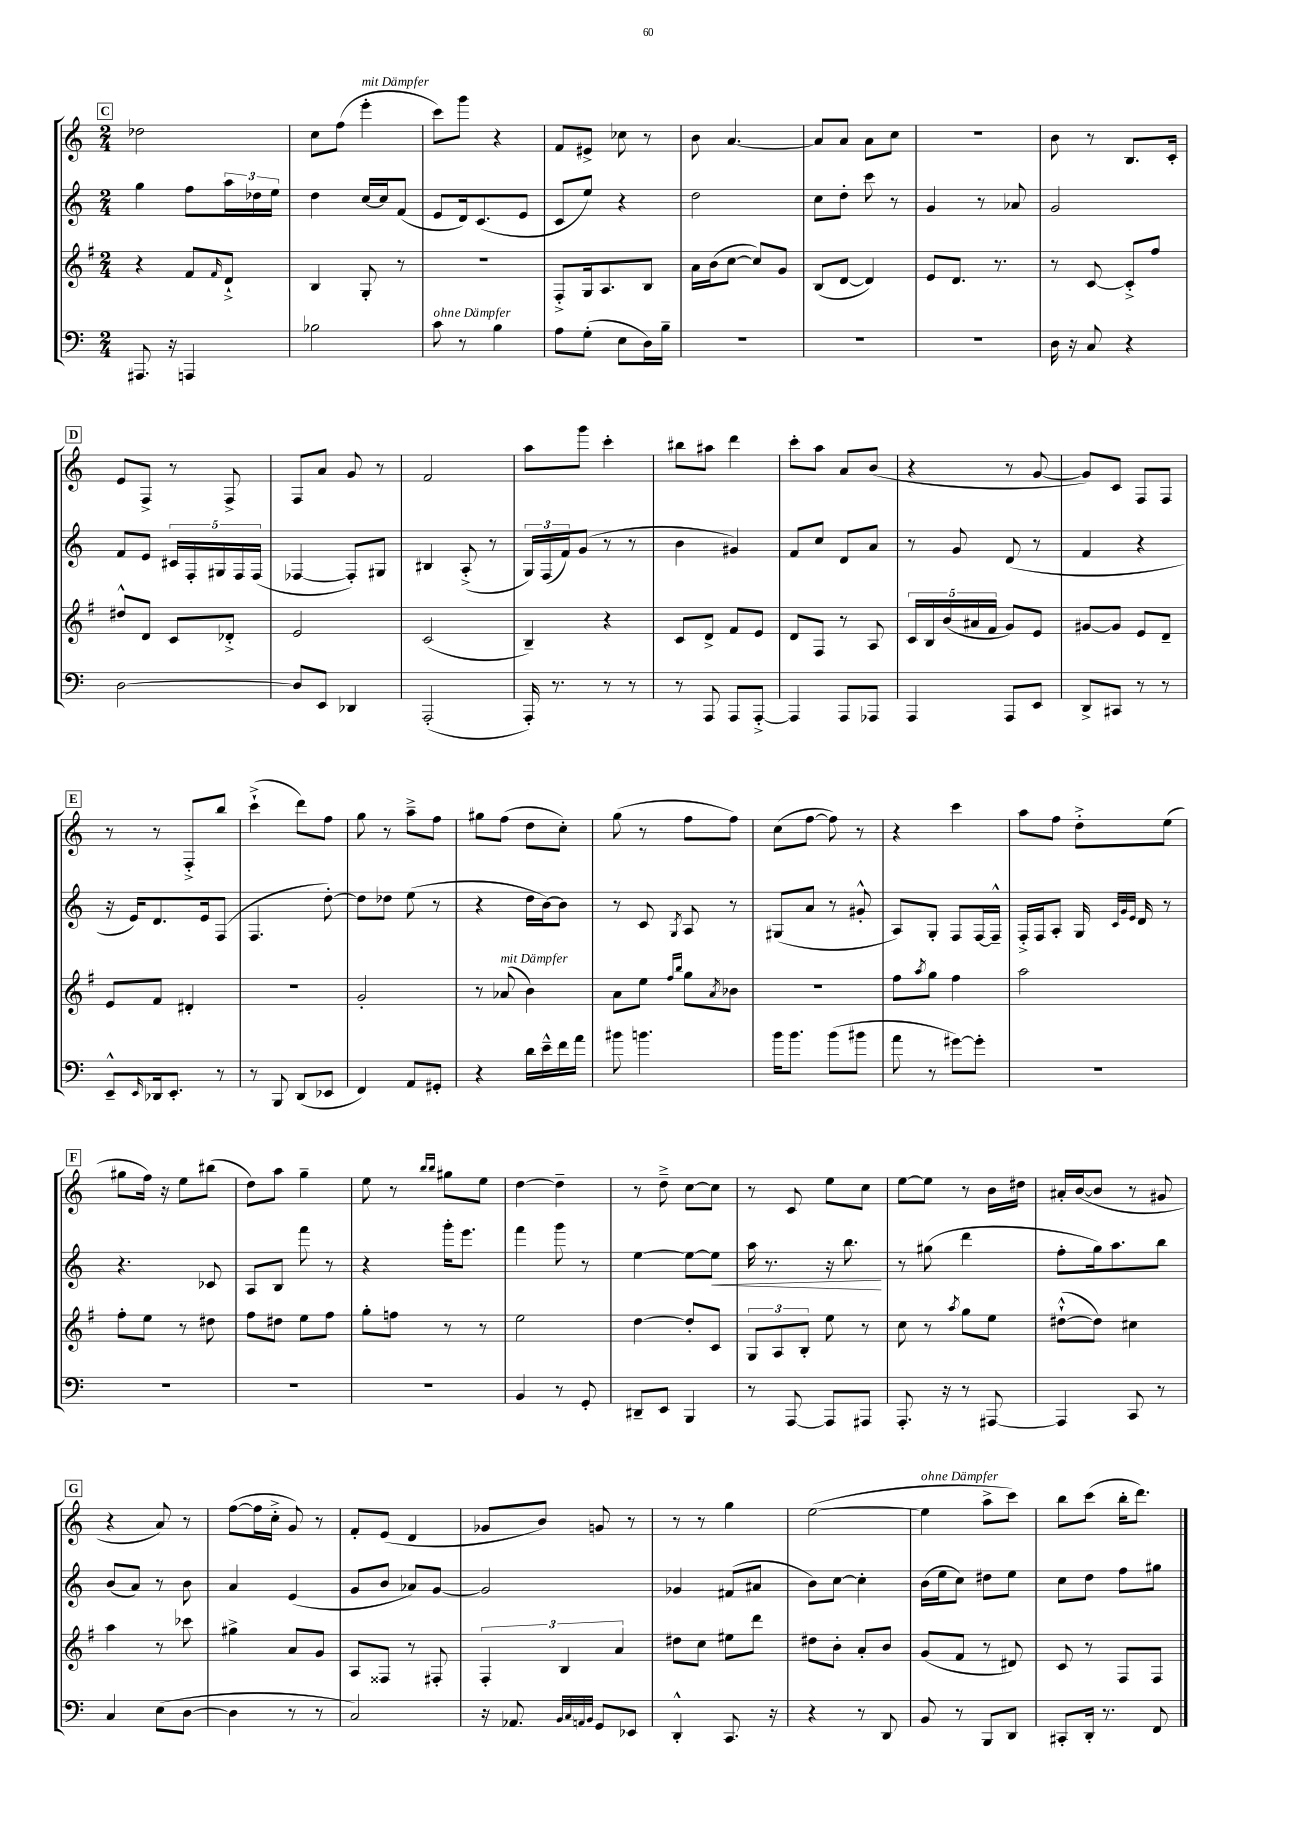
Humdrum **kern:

**kern	**kern	**kern	**kern
*staff4	*staff3	*staff2	*staff1
*clefF4	*clefG2	*clefG2	*clefG2
*k[]	*k[f#]	*k[]	*k[]
*M2/4	*M2/4	*M2/4	*M2/4
8.AAA#/	4r	4gg\	2dd-\
16r	.	.	.
4AAA/	8f#/L	8ff\L	.
.	16qqf#/	.	.
.	8d`^/J	24aa\L	.
.	.	24dd-\	.
.	.	24ee\JJ	.
=	=	=	=
2B-\	4B/	4dd\	8cc\L
.	.	.	(8ff\J
.	8G'/	[16cc/LL	4eee'\
.	.	16cc/]J	.
.	8r	(8f/J	.
=	=	=	=
8c\	2r	8e/L	8ccc\L)
8r	.	16d/k)	8ggg\J
.	.	(8.c/	.
4B\	.	.	4r
.	.	8e/J	.
=	=	=	=
8A\L	8F#'^/L	8c/L	8f/L
(8G'\J	16G/k	8ee/J)	8e#^/J
.	8.A/	.	.
8E\L	.	4r	8cc-\
16D\L)	8B/J	.	8r
16B~\JJ	.	.	.
=	=	=	=
2r	16a\LL	2dd\	8b\
.	(16b\J	.	.
.	[8cc\J	.	[4.a/
.	8cc/]L)	.	.
.	8g/J	.	.
=	=	=	=
2r	(8B/L	8cc\L	8a/]L
.	[8d/J	8dd'\J	8a/J
.	4d/])	8ccc\	8a\L
.	.	8r	8cc\J
=	=	=	=
2r	8e/L	4g/	2r
.	8.d/J	.	.
.	.	8r	.
.	8.r	.	.
.	.	8a-/	.
=	=	=	=
16D\	8r	2g/	8b\
16r	.	.	.
8C/	[8c/	.	8r
4r	8c'^/]L	.	8.B/L
.	8ff#/J	.	.
.	.	.	16c'/Jk
=	=	=	=
[2D\	8dd#^^/L	8f/L	8e/L
.	8d/J	8e/J	8F^/J
.	8c/L	20c#/LL	8r
.	.	20F'/	.
.	.	20G#/	.
.	8d-'^/J	.	8F^/
.	.	20F/	.
.	.	(20F/JJ	.
=	=	=	=
8D/]L	2e/	[4F-/	8F/L
8EE/J	.	.	8a/J
4DD-/	.	8F-'/]L)	8g/
.	.	8G#/J	8r
=	=	=	=
(2AAA'/	(2c/	4B#/	2f/
.	.	(8A'^/	.
.	.	8r	.
=	=	=	=
16AAA'/)	4B~/)	24G/LL)	8aa\L
.	.	(24F/	.
8.r	.	.	.
.	.	24f/J)	.
.	.	(8g/J	8ggg\J
8r	4r	8r	4ccc'\
8r	.	8r	.
=	=	=	=
8r	8c/L	4b\	8bb#\L
8AAA/	8d^/J	.	8aa#\J
8AAA/L	8f#/L	4g#/)	4ddd\
[8AAA'^/J	8e/J	.	.
=	=	=	=
4AAA/]	8d/L	8f/L	8ccc'\L
.	8F#/J	8cc/J	8aa\J
8AAA/L	8r	8d/L	8a/L
8AAA-/J	8A/	8a/J	(8b/J
=	=	=	=
4AAA/	20c/LL	8r	4r
.	20B/	.	.
.	(20b/	.	.
.	.	8g/	.
.	20a#/	.	.
.	20f#/JJ	.	.
8AAA/L	8g/L)	(8d/	8r
8EE/J	8e/J	8r	[8g/
=	=	=	=
8DD^/L	[8g#/L	4f/	8g/]L)
8CC#/J	8g#/]J	.	8c/J
8r	8e/L	4r	8F/L
8r	8d~/J	.	8F/J
=	=	=	=
8EE~^^/L	8e/L	16r	8r
.	.	16e/LK)	.
16qqEE/	.	.	.
16DD-/k	8f#/J	8.d/	8r
8.EE'/J	.	.	.
.	4d#'/	.	8F'^/L
.	.	16e/k	.
8r	.	(8F/J	8bb/J
=	=	=	=
8r	2r	4.F/	(4ccc`^\
8BBB/	.	.	.
(8DD/L	.	.	8ddd\L)
8EE-/J	.	[8dd'\)	8ff\J
=	=	=	=
4FF/)	2g'/	8dd\]L	8gg\
.	.	8dd-\J	8r
8AA/L	.	(8ee\	8aa~^\L
8GG#'/J	.	8r	8ff\J
=	=	=	=
4r	8r	4r	8gg#\L
.	(8a-/	.	(8ff\J
16d\LL	4b\)	16dd\LL	8dd\L
16e~^^\	.	[16b\J)	.
16f\	.	8b\]J	8cc'\J)
16a\JJ	.	.	.
=	=	=	=
8b#\	8a\L	8r	(8gg\
4.b\	8ee\J	8c/	8r
.	16qqff#/LL	.	.
.	16qqbb/JJ	8qG/	.
.	8gg\L	8A/	8ff\L
.	8qa/	.	.
.	8b-\J	8r	8ff\J)
=	=	=	=
16b\LK	2r	(8G#/L	(8cc\L
8.b\J	.	.	.
.	.	8a/J	[8ff\J
(8b\L	.	8r	8ff\])
8b#\J	.	8g#'^^/	8r
=	=	=	=
8a\	8ff#\L	8A/L)	4r
.	8qaa/	.	.
8r	8gg\J	8G'/J	.
[8g#\L)	4ff#\	8F/L	4ccc\
8g#'\]J	.	[16F/L	.
.	.	16F~^^/]JJ	.
=	=	=	=
2r	2aa\	16F'^/LL	8aa\L
.	.	16F/J	.
.	.	8A'/J	8ff\J
.	.	16G/	8dd'^\L
.	.	32qqc/LLL	.
.	.	32qqg/	.
.	.	32qqe/JJJ	.
.	.	16d/	.
.	.	8r	(8ee\J
=	=	=	=
2r	8ff#'\L	4.r	8gg#\L
.	8ee\J	.	16ff\Jk)
.	.	.	16r
.	8r	.	8ee\L
.	8dd#\	8c-/	(8bb#\J
=	=	=	=
2r	8ff#\L	8A/L	8dd\L)
.	8dd#\J	8B/J	8aa\J
.	8ee\L	8fff\	4gg~\
.	8ff#\J	8r	.
=	=	=	=
2r	8gg'\L	4r	8ee\
.	8ff\J	.	8r
.	.	.	16qqbb/LL
.	.	.	16qqbb/JJ
.	8r	16ggg'\LK	8gg#\L
.	.	8.eee\J	.
.	8r	.	8ee\J
=	=	=	=
4BB/	2ee\	4fff\	[4dd\
8r	.	8ggg\	4dd~\]
8GG'/	.	8r	.
=	=	=	=
8DD#~/L	[4dd\	[4ee\	8r
8EE/J	.	.	8dd~^\
4BBB/	8dd'/]L	8ee\_L	[8cc\L
.	8c/J	8ee\]J	8cc\]J
=	=	=	=
8r	12G/L	16aa\	8r
.	.	8.r	.
.	12A/	.	.
[8AAA/	.	.	8c/
.	12B'/J	.	.
8AAA/]L	8ee\	16r	8ee\L
.	.	8.bb\	.
8AAA#/J	8r	.	8cc\J
=	=	=	=
8.AAA'/	8cc\	8r	[8ee\L
.	8r	(8gg#\	8ee\]J
16r	.	.	.
.	8qaa/	.	.
8r	8gg\L	4ddd\	8r
[8AAA#/	8ee\J	.	16b\LL
.	.	.	16dd#\JJ
=	=	=	=
4AAA#/]	([8dd#`^^\L	8ff'\L	16a#'/LL
.	.	.	([16b/J
.	8dd#\]J)	16gg\k)	8b/]J
.	.	8.aa\	.
8CC/	4cc#\	.	8r
8r	.	8bb\J	8g#/
=	=	=	=
4C/	4aa\	(8b/L	4r
.	.	8a/J)	.
(8E\L	8r	8r	8a/)
[8D\J	8ccc-\	8b\	8r
=	=	=	=
4D\]	4gg#^\	4a/	([8ff\L
.	.	.	16ff\]L
.	.	.	16cc'^\JJ
8r	8a/L	(4e/	8g/)
8r	8g/J	.	8r
=	=	=	=
2C/)	8A/L	8g/L	8f'/L
.	8F##/J	8b/J	(8e/J
.	8r	8a-/L)	4d/
.	8F#'/	[8g/J	.
=	=	=	=
16r	6F#'/	2g/]	8g-/L
8.AA-/	.	.	.
.	.	.	8b/J)
.	6B/	.	.
32qqBB/LLL	.	.	.
32qqC/	.	.	.
32qqAA/	.	.	.
32qqBB/JJJ	.	.	.
8GG/L	.	.	8g/
.	6a/	.	.
8EE-/J	.	.	8r
=	=	=	=
4DD'^^/	8dd#\L	4g-/	8r
.	8cc\J	.	8r
8.CC/	8ee#\L	(8f#/L	4gg\
.	8ddd\J	8a#/J	.
16r	.	.	.
=	=	=	=
4r	8dd#\L	8b\L)	([2ee\
.	8b'\J	[8cc\J	.
8r	8a'/L	4cc'\]	.
8DD/	8b/J	.	.
=	=	=	=
8BB/	(8g/L	(16b\LL	4ee\]
.	.	16ee\J	.
8r	8f#/J	8cc\J)	.
8BBB/L	8r	8dd#\L	8aa^\L
8DD/J	8d#/)	8ee\J	8ccc\J)
=	=	=	=
8CC#'/L	8c/	8cc\L	8bb\L
16DD'/Jk	8r	8dd\J	(8ccc\J
8.r	.	.	.
.	8F#/L	8ff\L	16bb'\LK
.	.	.	8.ddd\J)
8FF/	8F#/J	8gg#\J	.
==	==	==	==
*-	*-	*-	*-
